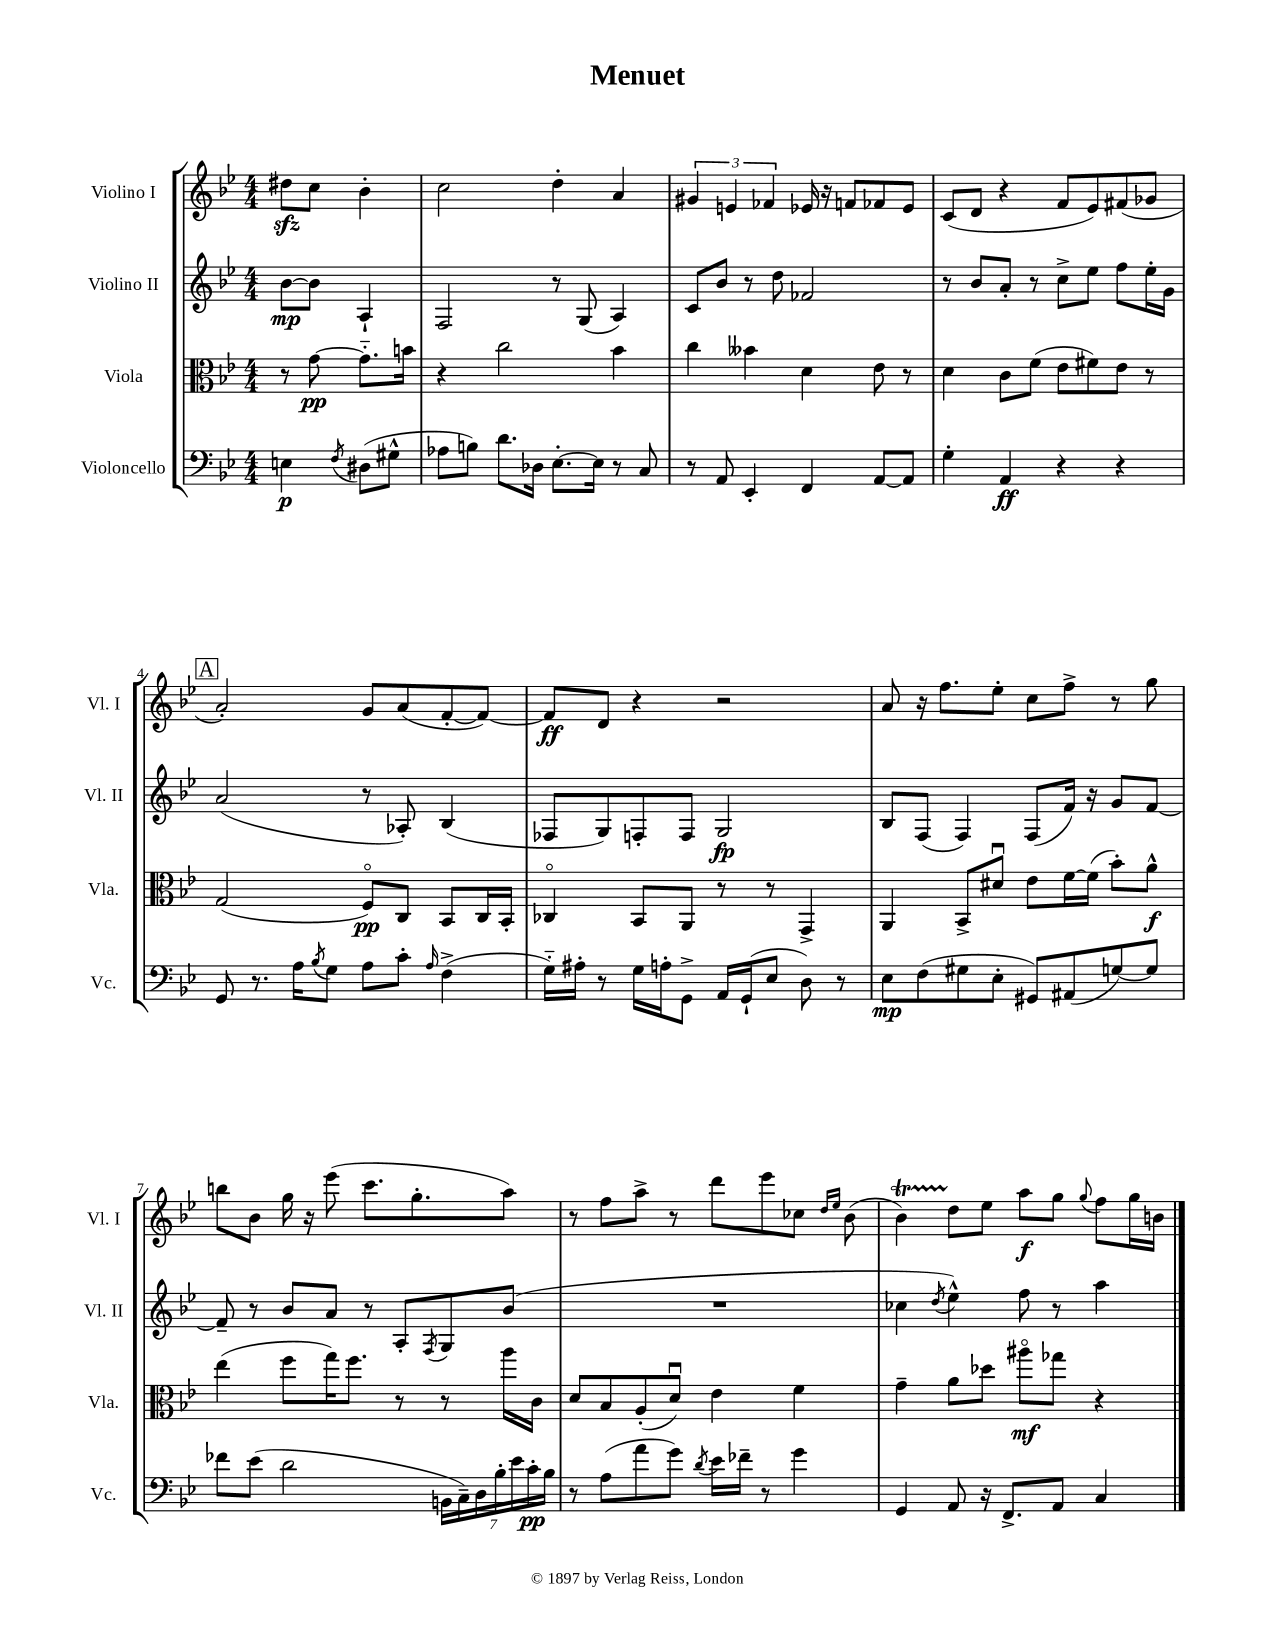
\header { title = "Menuet" }
<<
\new StaffGroup <<
\new Staff = "s0" \with { instrumentName = "Violino I" shortInstrumentName = "Vl. I" } {
    \clef treble \key bes \major \numericTimeSignature \time 4/4 \partial 2
    dis''8\sfz c''8 bes'4-. |
    c''2 d''4-. a'4 |
    \tuplet 3/2 { gis'4 e'4 fes'4 } ees'16 r16 f'8 fes'8 ees'8 |
    c'8( d'8 r4 f'8 ees'8) fis'8( ges'8 |
    \mark \markup { \box "A" } a'2-.) g'8 a'8( f'8~-. f'8~) |
    f'8\ff d'8 r4 r2 |
    a'8 r16 f''8. ees''8-. c''8 f''8-> r8 g''8 |
    b''8 bes'8 g''16 r16 ees'''8( c'''8. g''8.-. a''8) |
    r8 f''8 a''8-> r8 d'''8 ees'''8 ces''8 \grace { d''16 ees''16 } bes'8( |
    bes'4\startTrillSpan) d''8\stopTrillSpan ees''8 a''8\f g''8 \appoggiatura { g''8 } f''8 g''16 b'16 \bar "|." |
}
\new Staff = "s1" \with { instrumentName = "Violino II" shortInstrumentName = "Vl. II" } {
    \clef treble \key bes \major \numericTimeSignature \time 4/4 \partial 2
    bes'8~\mp bes'8 a4-! |
    f2 r8 g8( a4) |
    c'8 bes'8 r8 d''8 fes'2 |
    r8 bes'8 a'8-. r8 c''8-> ees''8 f''8 ees''16-. g'16 |
    \mark \markup { \box "A" } a'2( r8 aes8-.) bes4( |
    fes8 g8) f8-. f8 g2\fp |
    bes8 f8( f4) f8( f'16) r16 g'8 f'8~ |
    f'8-- r8 bes'8 a'8 r8 a8-. \acciaccatura { f8 } g8 bes'8( |
    R1 |
    ces''4 \acciaccatura { d''8 } ees''4-^) f''8 r8 a''4 \bar "|." |
}
\new Staff = "s2" \with { instrumentName = "Viola" shortInstrumentName = "Vla." } {
    \clef alto \key bes \major \numericTimeSignature \time 4/4 \partial 2
    r8 g'8~\pp g'8.-_ b'16 |
    r4 c''2 bes'4 |
    c''4 beses'4 d'4 ees'8 r8 |
    d'4 c'8 f'8( ees'8 fis'8) ees'8 r8 |
    \mark \markup { \box "A" } g2( f8\flageolet\pp) c8 bes,8 c16 bes,16-. |
    ces4\flageolet bes,8 a,8 r8 r8 g,4-> |
    a,4 bes,8-> dis'8\downbow ees'8 f'16~ f'16( bes'8-.) a'8-^\f |
    ees''4( f''8 g''16) f''8. r8 r8 a''16 c'16 |
    d'8 bes8 a8-.( d'8\downbow) ees'4 f'4 |
    g'4-- a'8 des''8 ais''8\flageolet\mf ges''8 r4 \bar "|." |
}
\new Staff = "s3" \with { instrumentName = "Violoncello" shortInstrumentName = "Vc." } {
    \clef bass \key bes \major \numericTimeSignature \time 4/4 \partial 2
    e4\p \acciaccatura { f8 } dis8( gis8-^ |
    aes8 b8) d'8. des16 ees8.~-. ees16 r8 c8 |
    r8 a,8 ees,4-. f,4 a,8~ a,8 |
    g4-. a,4\ff r4 r4 |
    \mark \markup { \box "A" } g,8 r8. a16 \acciaccatura { bes8 } g8 a8 c'8-. \grace { a16 } f4->( |
    g16-_) ais16-. r8 g16 a16-. g,8-> a,16 g,16-!( ees8 d8) r8 |
    ees8\mp f8( gis8 ees8-. gis,8) ais,8( g8~) g8 |
    fes'8 ees'8( d'2 \tuplet 7/4 { b,16 c16--) d16 bes16-. ees'16 c'16-.\pp bes16 } |
    r8 a8( a'8 g'8) \acciaccatura { d'8 } ees'16 fes'16-- r8 g'4 |
    g,4 a,8 r16 f,8.-> a,8 c4 \bar "|." |
}
>>
>>
